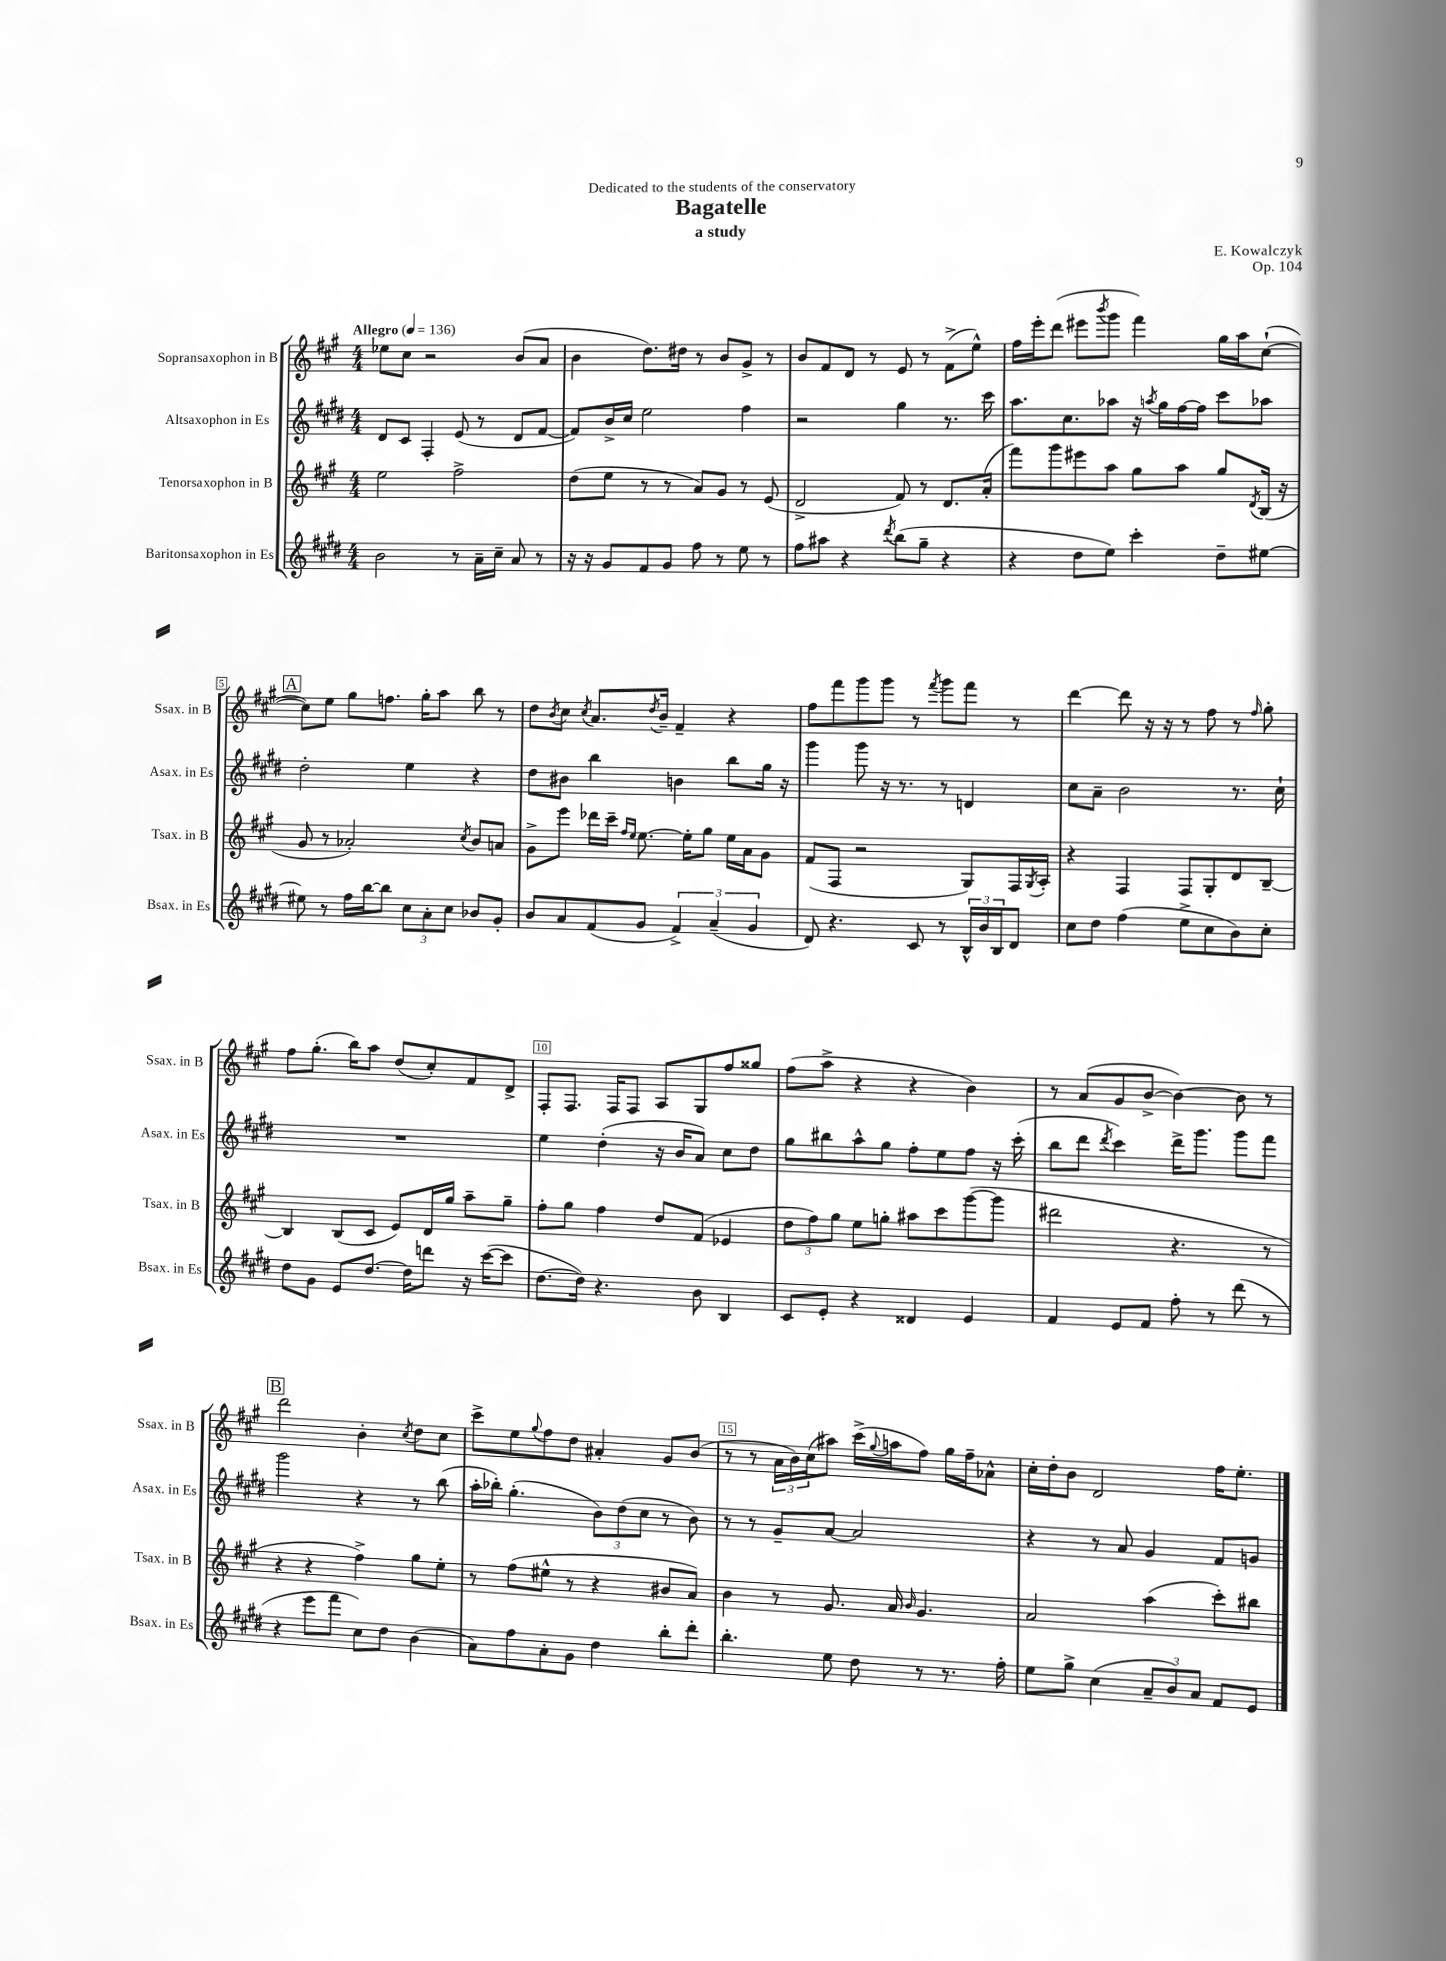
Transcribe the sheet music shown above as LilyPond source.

\header { title = "Bagatelle" composer = "E. Kowalczyk" subtitle = "a study" dedication = "Dedicated to the students of the conservatory" opus = "Op. 104" }
<<
\new StaffGroup <<
\new Staff = "s0" \with { instrumentName = "Sopransaxophon in B" shortInstrumentName = "Ssax. in B" } {
    \clef treble \key a \major \numericTimeSignature \time 4/4 \tempo "Allegro" 4 = 136
    ees''8 cis''8 r2 b'8( a'8 |
    b'4 d''8.) dis''16 r8 b'8 gis'8-> r8 |
    b'8 fis'8 d'8 r8 e'8 r8 fis'8->( e''8-^) |
    fis''16 e'''16-. d'''8( eis'''8 \acciaccatura { b'''8 } gis'''8 fis'''4) gis''16 a''16 cis''8~-!( |
    \mark \markup { \box "A" } cis''8) e''8 gis''8 f''8. gis''16-. a''8 b''8 r8 |
    d''8 \acciaccatura { b'8 } cis''8 \acciaccatura { cis''8 } a'8. \acciaccatura { d''8 } b'16-- fis'4-- r4 |
    fis''8 fis'''8 gis'''8 gis'''8 r8 \acciaccatura { fis'''8 } gis'''8 fis'''8 r8 |
    d'''4~ d'''8 r16 r16 r8 fis''8 r8 \grace { fis''16 } gis''8-. |
    fis''8 gis''8.-.( b''16) a''8 d''8( cis''8-.) fis'8 d'8-> |
    fis8-. fis8. fis16 fis8 a8 gis8 fis''8 gisis''8 |
    fis''8( a''8-> r4 r4 b'4) |
    r8 a'8( gis'8 b'8~-> b'4~) b'8 r8 |
    \mark \markup { \box "B" } d'''2 b'4-. \acciaccatura { cis''8 } d''8 cis''8 |
    cis'''8-> e''8 \appoggiatura { gis''8 } fis''8 d''8 ais'4-. gis'8 b'8( |
    r8 r8 \tuplet 3/2 { a'16 b'16) cis''16( } ais''8) cis'''16->( \appoggiatura { gis''8 } a''16 fis''8) gis''16 fis''16-- aes'8-^ |
    cis''16-. d''16-. b'8 d'2 fis''16 e''8.-. \bar "|." |
}
\new Staff = "s1" \with { instrumentName = "Altsaxophon in Es" shortInstrumentName = "Asax. in Es" } {
    \clef treble \key e \major \numericTimeSignature \time 4/4
    dis'8 cis'8 fis4-. e'8( r8 dis'8 fis'8~ |
    fis'8) b'16-> cis''16 e''2 fis''4 |
    r2 gis''4 r8. cis'''16 |
    a''8. cis''8. aes''8 r16 \acciaccatura { a''8 } gis''16 fis''16~ fis''16 cis'''8 aes''8 |
    \mark \markup { \box "A" } dis''2-. e''4 r4 |
    dis''8 bis'8 b''4 b'4 b''8 gis''16 r16 |
    gis'''4 gis'''8 r16 r8. r8 d'4 |
    cis''8 a'8-- b'2 r8. cis''16-! |
    R1 |
    e''4 dis''4-.( r16 b'16 a'8) cis''8 dis''8 |
    gis''8 bis''8 a''8-^ gis''8 fis''8-. e''8 fis''8 r16 cis'''16-.( |
    b''8 dis'''8 \acciaccatura { dis'''8 } cis'''4) dis'''16-> gis'''8. gis'''8 fis'''8 |
    \mark \markup { \box "B" } gis'''2 r4 r8 b''8( |
    a''16-. bes''16-.) gis''4.-.( \tuplet 3/2 { b'8) dis''8( cis''8 } r8 b'8) |
    r8 r8 gis'8-- a'8~ a'2 |
    r4 r8 a'8 gis'4 fis'8 g'8 \bar "|." |
}
\new Staff = "s2" \with { instrumentName = "Tenorsaxophon in B" shortInstrumentName = "Tsax. in B" } {
    \clef treble \key a \major \numericTimeSignature \time 4/4
    e''2 fis''2-> |
    d''8( e''8 r8 r8 a'8) gis'8 r8 e'8( |
    d'2-> fis'8) r8 d'8. a'16-.( |
    fis'''8) gis'''8 eis'''8 a''8 gis''8 a''8 gis''8 \acciaccatura { d'8 } b16( r16 |
    \mark \markup { \box "A" } gis'8 r8 aes'2-.) \acciaccatura { cis''8 } b'8 a'8 |
    gis'8-> e'''8 des'''16 cis'''16-- \grace { fis''16 e''16 } e''8.~ e''16-. gis''8 e''16 a'16 gis'8 |
    fis'8( fis8 r2 gis8) fis16 \acciaccatura { gis8 } a16-. |
    r4 fis4 fis8 gis8-. d'8 b8~-- |
    b4 b8( cis'8 e'8) d'16 gis''16 a''8-- gis''8-- |
    fis''8-. gis''8 fis''4 d''8 fis'8( ees'4 |
    \tuplet 3/2 { d''8 fis''8) gis''8 } e''8 g''8-. ais''8 cis'''8 gis'''8~( gis'''8 |
    dis'''2 r4. r8 |
    \mark \markup { \box "B" } r4 r4 fis''4->) gis''8 e''8-. |
    r8 fis''8( eis''8-^ r8 r4 bis'8 a'8) |
    b'4 r8 gis'8. a'16 \grace { b'16 } gis'4. |
    a'2 a''4( cis'''8-.) bis''8 \bar "|." |
}
\new Staff = "s3" \with { instrumentName = "Baritonsaxophon in Es" shortInstrumentName = "Bsax. in Es" } {
    \clef treble \key e \major \numericTimeSignature \time 4/4
    b'2 r8 a'16-- cis''16-- a'8 r8 |
    r16 r16 gis'8 fis'8 gis'8 fis''8 r8 e''8 r8 |
    fis''8 ais''8 r4 \acciaccatura { dis'''8 } b''8( gis''8-- r4 |
    r4 dis''8 e''8) cis'''4-. dis''8-- eis''8~ |
    \mark \markup { \box "A" } eis''8 r8 fis''16 b''16~ b''8 \tuplet 3/2 { cis''8 a'8-. cis''8 } bes'8 gis'8-. |
    b'8 a'8 fis'8( gis'8 \tuplet 3/2 { fis'4->) a'4--( gis'4 } |
    dis'8) r4. cis'8 r8 \tuplet 3/2 { b16-^ b'16 b16 } dis'8 |
    cis''8 dis''8 fis''4( e''8-> cis''8 b'8) cis''8-. |
    dis''8 gis'8 e'8 dis''8.~ dis''16 d'''8 r16 cis'''16~( cis'''8 |
    dis''8.~ dis''16) r4. b'8 b4 |
    cis'8 e'8-. r4 disis'4 e'4 |
    fis'4 e'8 fis'8 fis''8-. r8 dis'''8( r8 |
    \mark \markup { \box "B" } r4 e'''8 fis'''8 cis''8) dis''8 b'4( |
    a'8) fis''8 a'8-. gis'8 dis''4 b''8-. dis'''8-. |
    b''4.-. e''8 dis''8 r8 r8. fis''16-. |
    e''8 gis''8-> cis''4( \tuplet 3/2 { a'8-- b'8) a'8 } fis'8 e'8 \bar "|." |
}
>>
>>
\layout { \context { \Score \override BarNumber.break-visibility = ##(#f #t #t) barNumberVisibility = #(every-nth-bar-number-visible 5) \override BarNumber.stencil = #(make-stencil-boxer 0.1 0.3 ly:text-interface::print) } }
